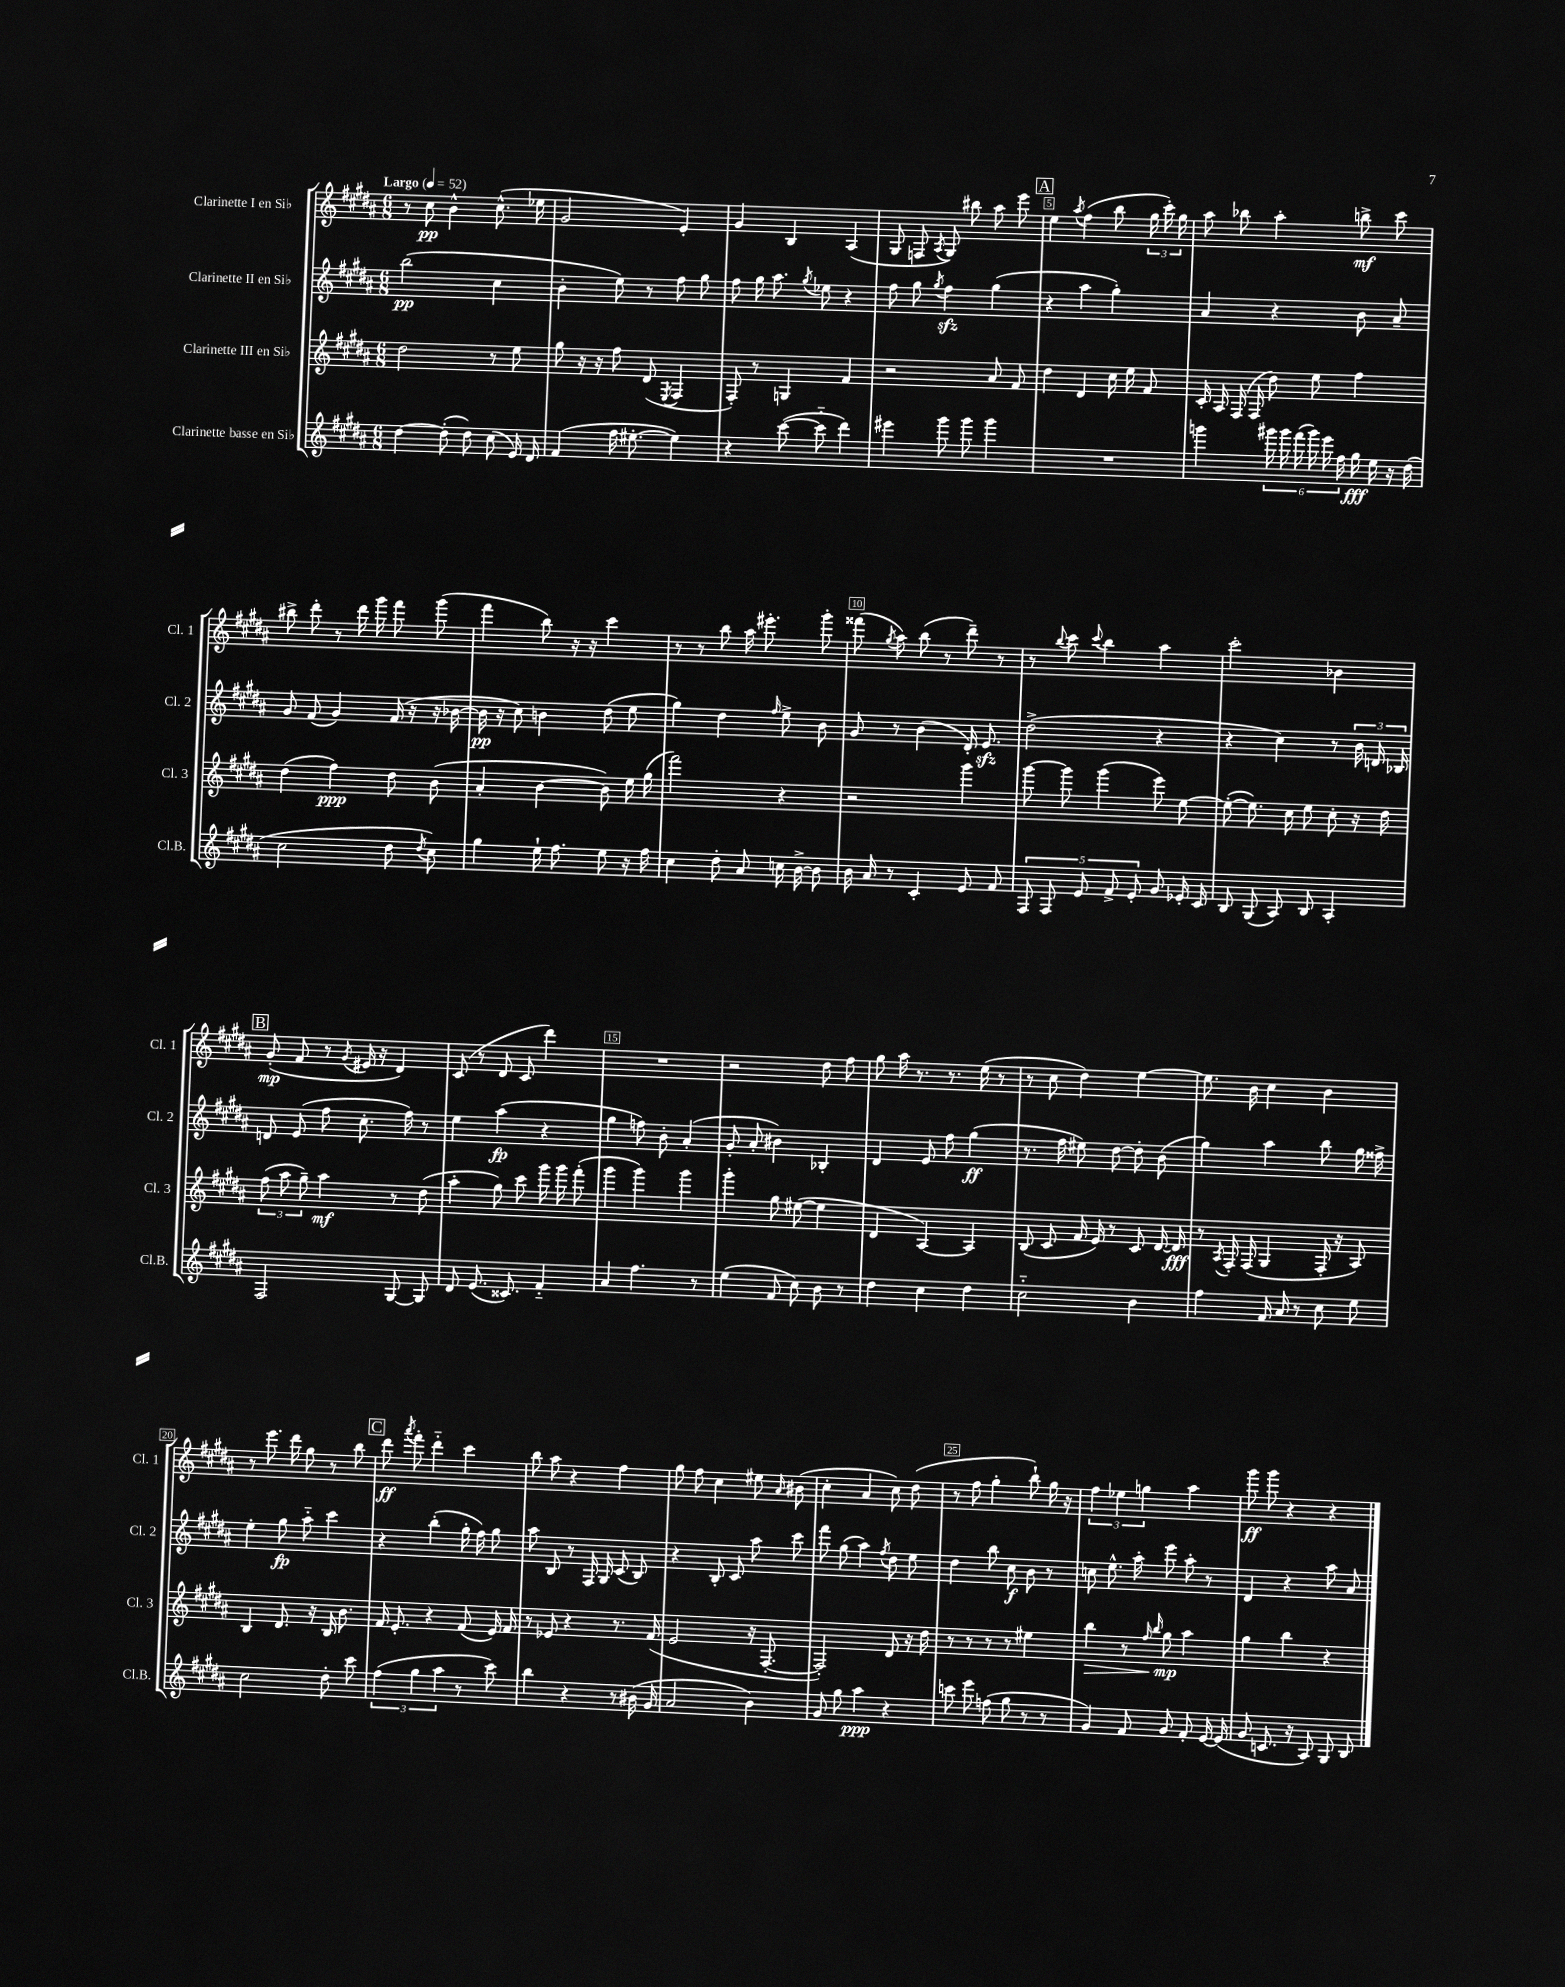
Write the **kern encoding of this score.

**kern	**kern	**kern	**kern
*staff4	*staff3	*staff2	*staff1
*clefG2	*clefG2	*clefG2	*clefG2
*k[f#c#g#d#a#]	*k[f#c#g#d#a#]	*k[f#c#g#d#a#]	*k[f#c#g#d#a#]
*M6/8	*M6/8	*M6/8	*M6/8
*MM52	*MM52	*MM52	*MM52
[4dd#	2dd#	(2bb	8r
.	.	.	8cc#
(8dd#']	.	.	4b^^
8dd#)	.	.	.
(8cc#	8r	4cc#	(8.cc#^^
16e)	8ee	.	.
16d#	.	.	16ee-
=	=	=	=
(4f#	8gg#	4b'	2g#
.	16r	.	.
.	16r	.	.
16ff#	8ff#	8ee)	.
[8.ee#'	.	.	.
.	(8d#	8r	.
.	8qE	.	.
4ee#])	4F#	8ff#	4e')
.	.	8gg#	.
=	=	=	=
4r	8F#')	8ff#	4g#
.	8r	16gg#	.
.	.	8.aa#	.
([8ccc#	4G	.	4B
.	.	8qgg#	.
8ccc#'~]	.	8ee-	.
4ddd#)	4f#	4r	(4A#
=	=	=	=
4eee#	2r	8ff#	8G#
.	.	8gg#	8F
.	.	8qgg#	8qA#
8ggg#	.	4ff#	8G#)
8ggg#	.	.	8bb#
4ggg#	8a#	(4gg#	8aa#
.	8f#	.	8eee
=	=	=	=
2.r	4dd#	4r	4ee
.	.	.	8qaa#
.	4d#	4aa#	(4ff#
.	16cc#	4gg#')	8bb
.	16ee	.	.
.	8f#	.	24gg#
.	.	.	24ccc#')
.	.	.	24gg#
=	=	=	=
4ggg	16c#'	4a#	8aa#
.	16A#	.	.
.	(16F#	.	8bb-
.	16F#	.	.
24ggg#	8dd#)	4r	4aa#'
24ggg#	.	.	.
(24fff#	.	.	.
24ggg#)	8ee	.	.
24eee	.	.	.
24ff#	.	.	.
16gg#	4ff#	8b	8bb^
16ee	.	.	.
16r	.	8a#~	8ccc#
(16dd#	.	.	.
=	=	=	=
2cc#	(4dd#	8g#	8bb#^
.	.	(8f#	8ddd#'
.	4ff#)	4g#)	8r
.	.	.	16ddd#
.	.	.	16ggg#
8dd#	8dd#	(16f#	8fff#
.	.	16r	.
8qdd#	.	.	.
8cc#)	(8b	16r	(8ggg#
.	.	[16b-	.
=	=	=	=
4gg#	4a#'	16b-]	4fff#
.	.	16r	.
.	.	8cc#)	.
16ee`	[4b	4b	8bb)
8.ff#	.	.	.
.	.	.	16r
.	.	.	16r
8ee	8b])	(8dd#	4ccc#
16r	16ee	8ee	.
16ff#	(16gg#	.	.
=	=	=	=
4cc#	2fff#)	4gg#)	8r
.	.	.	8r
8dd#'	.	4dd#	8bb
8a#	.	.	16aa#
.	.	.	8.eee#'
.	.	16qqff#	.
16cc	4r	8ee^	.
[16b^	.	.	.
8b]	.	8b	8ggg#'
=	=	=	=
16b	2r	8g#	(8fff##
16a#	.	.	.
.	.	.	8qgg#
8r	.	8r	8aa#)
4c#'	.	(4b	(8bb
.	.	.	8r
8e	4ggg#	16d#')	8ddd#~)
.	.	8.e	.
8f#	.	.	8r
=	=	=	=
10F#	[8ggg#	(2dd#^	8r
10F#	.	.	.
.	.	.	8qqbb
.	8ggg#]	.	8ccc#
10e	.	.	.
.	.	.	8qqccc#
.	(4ggg#	.	4bb
10f#^	.	.	.
10e'	.	.	.
8g#	8eee)	4r	4aa#
16e-'	[8ee	.	.
16c#	.	.	.
=	=	=	=
8B	(8ee'_	4r	2ccc#'
(8G#	8.ee])	.	.
8A#)	.	4cc#)	.
.	16cc#	.	.
8B	8ee	.	.
4A#'	8cc#'	8r	4b-
.	16r	24b	.
.	.	24d	.
.	16dd#	.	.
.	.	24B-	.
=	=	=	=
2F#	(12ff#	8d	(8g#'
.	12aa#	.	.
.	.	(8e	8f#
.	12gg#~)	.	.
.	4aa#	8ff#	8r
.	.	.	8qg#
.	.	8.cc#'	16e#
.	.	.	16r
[8G#	8r	.	4d#)
.	.	16ff#)	.
8G#]	(8dd#	8r	.
=	=	=	=
8d#	4aa#'	4ee	(8c#
(8.e	.	.	8r
.	8gg#)	(4aa#	8d#
8.c##)	.	.	.
.	8ccc#	.	8c#
4f#'~	16ggg#	4r	4ddd#)
.	16ggg#	.	.
.	(8fff#'	.	.
=	=	=	=
4a#	4ggg#	4gg#	2.r
4.ff#	4ggg#)	8ff)	.
.	.	8b'	.
.	4ggg#	(4a#'	.
8r	.	.	.
=	=	=	=
(4ee	4ggg#'	8g#'	2r
.	.	8a#'	.
8f#	8gg#	4b#)	.
8cc#)	([8ee#	.	.
8b	4ee#]	4B-'	8dd#
8r	.	.	8ff#
=	=	=	=
4dd#	4d#	4d#	8gg#
.	.	.	16aa#
.	.	.	8.r
4cc#	[4A#)	8e	.
.	.	8ff#	8.r
4dd#	4A#]	(4gg#	.
.	.	.	(16ee
.	.	.	8r
=	=	=	=
2cc#'~	(8B	8.r	8r
.	8c#	.	8cc#
.	.	16ff#	.
.	16f#	8ee#)	4dd#)
.	16e)	.	.
.	8r	[8dd#	.
4b	8c#	8dd#']	[4ee
.	[16d#	(8b	.
.	16d#]	.	.
=	=	=	=
4ff#	8r	4gg#)	8.ee]
.	8qA#	.	.
.	16F#'	.	.
.	(16F#	.	16b
16f#	4G#	4aa#	4cc#
16a#	.	.	.
8r	.	.	.
8cc#	16F#'	8bb	4b
.	16r	.	.
8ee	8A#)	16gg#	.
.	.	16ff##^	.
=	=	=	=
2cc#	4B	4ee'	8r
.	.	.	8.eee
.	8.d#	8gg#	.
.	.	.	16ddd#
.	.	8aa#'~	8gg#
.	16r	.	.
8dd#'	16B	4ccc#	8r
.	8.b	.	.
8ccc#	.	.	8bb
=	=	=	=
(6ff#	16f#	4r	8ddd#
.	8.e'	.	.
.	.	.	8qaaa#
.	.	.	8fff#'
6gg#	.	.	.
.	4r	(4bb'	4ddd#'~
6aa#	.	.	.
8r	(8f#	16gg#'	4ccc#
.	.	16ff#)	.
8ccc#)	16e)	8gg#	.
.	16f#	.	.
=	=	=	=
4bb	8r	8aa#	8bb
.	8e-	8B	8aa#
4r	4r	8r	4r
.	.	16F#	.
.	.	16G#	.
8r	8.r	(8c#	4ff#
(16b#	.	8B)	.
16g#	(16f#	.	.
=	=	=	=
2a#	2e	4r	8gg#
.	.	.	8ff#
.	.	8B'	4cc#
.	.	8c#	.
4b)	16r	8aa#	8ee#
.	[8.F#'	.	.
.	.	.	16qqa#
.	.	8ccc#	(8b#
=	=	=	=
8g#	2F#'])	8fff#	4cc#'
8gg#	.	(8gg#	.
4aa#	.	4aa#)	4a#
.	.	8qff#	.
4r	8d#	8dd#	8cc#)
.	16r	8ee	(8dd#
.	16dd#	.	.
=	=	=	=
8ccc	8r	4dd#	8r
8eee	8r	.	8ff#
(8ff	8r	8bb	4gg#'
8gg#	8r	8cc#	.
8r	4ee#	8b	8bb`)
8r	.	8r	16gg#
.	.	.	16r
=	=	=	=
4g#)	4bb	8cc	6ff#
.	.	8.ee^^	.
.	.	.	6ee-
8f#	8r	.	.
.	.	16aa#'	.
.	.	.	6gg
.	16qqff#	.	.
.	16qqbb	.	.
8g#	8gg#	8eee	.
8f#'	4aa#	8aa#'	4aa#
[16e	.	8r	.
(16e]	.	.	.
=	=	=	=
8g#	4gg#	4d#	8ggg#
8.c	.	.	8ggg#
.	4bb	4r	4r
16r	.	.	.
8A#)	.	.	.
8G#	4r	8aa#	4r
8B	.	8a#	.
==	==	==	==
*-	*-	*-	*-
